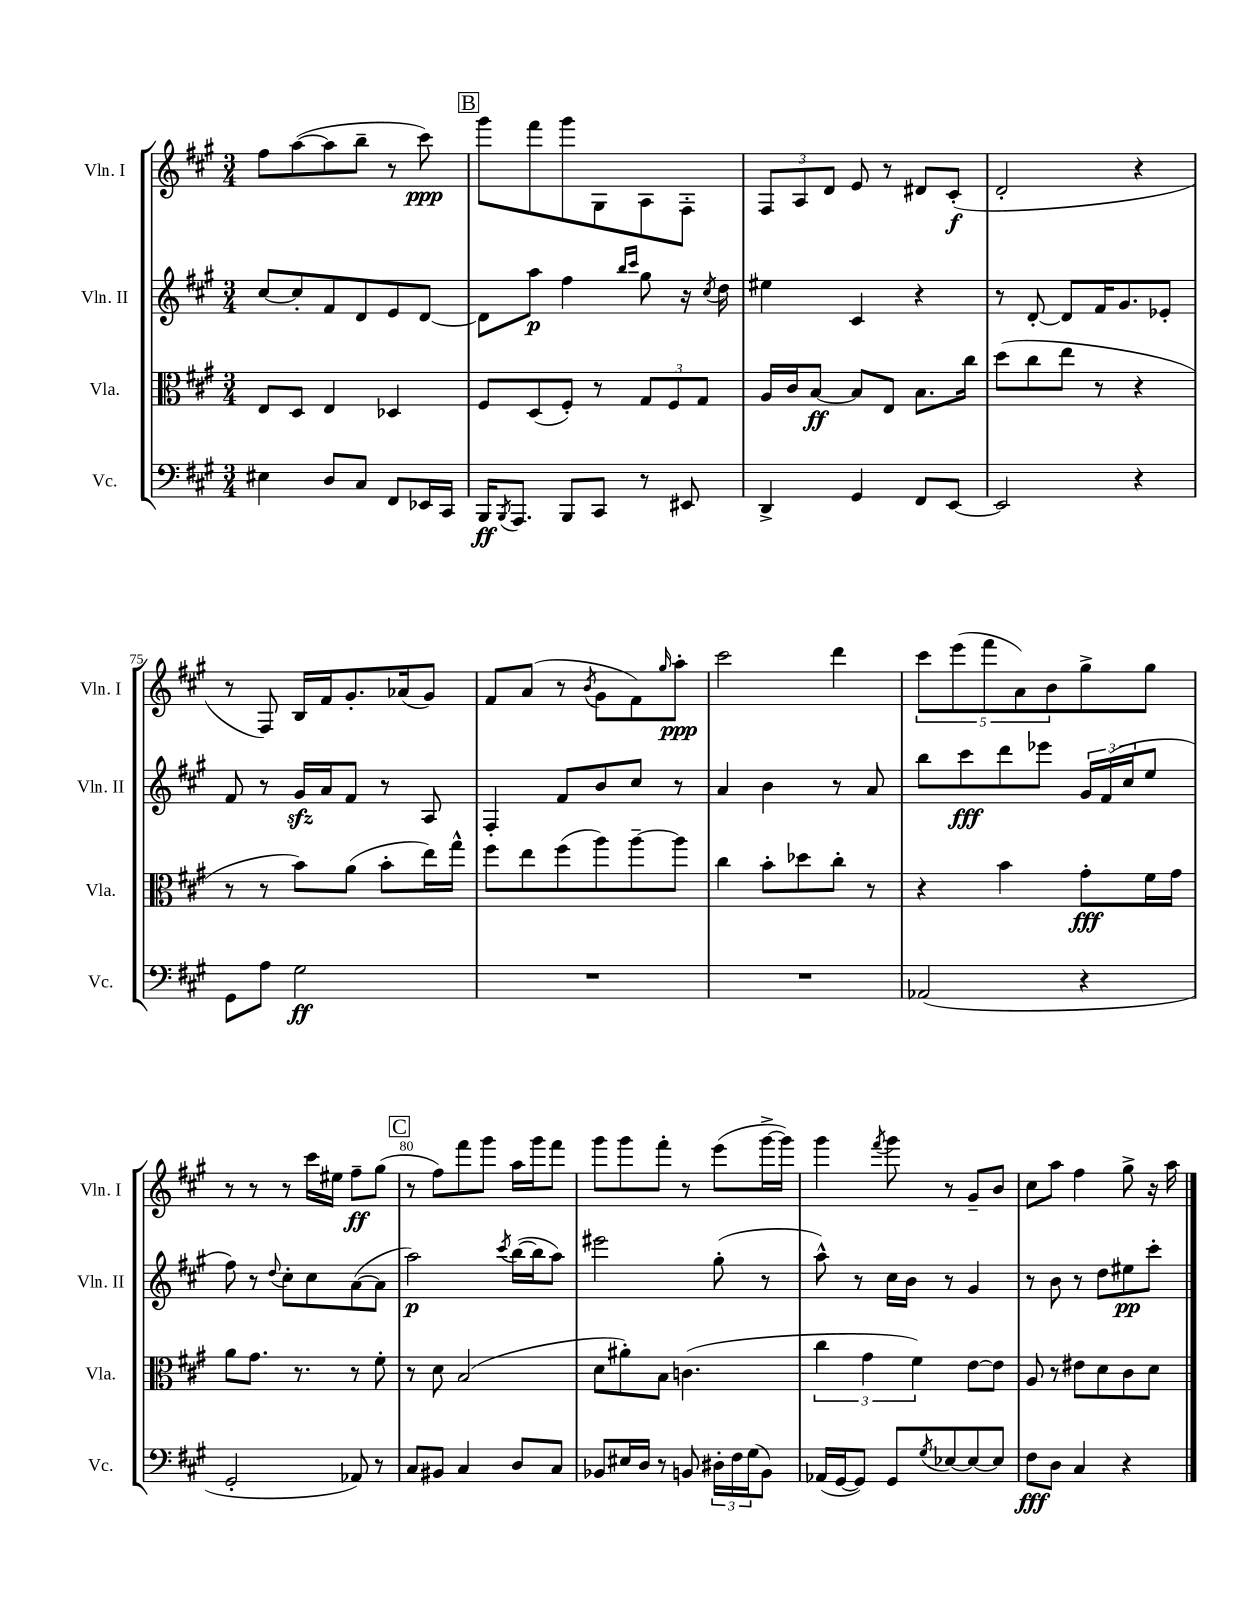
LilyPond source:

<<
\new StaffGroup <<
\new Staff = "s0" \with { instrumentName = "Vln. I" shortInstrumentName = "Vln. I" } {
    \clef treble \key a \major \numericTimeSignature \time 3/4
    fis''8 a''8~( a''8 b''8-- r8 cis'''8\ppp) |
    \mark \markup { \box "B" } gis'''8 fis'''8 gis'''8 gis8 a8 fis8-. |
    \tuplet 3/2 { fis8 a8 d'8 } e'8 r8 dis'8 cis'8-.\f( |
    d'2-. r4 |
    r8 fis8) b16 fis'16 gis'8.-. aes'16( gis'8) |
    fis'8 a'8( r8 \acciaccatura { b'8 } gis'8 fis'8) \grace { gis''16 } a''8-.\ppp |
    cis'''2 d'''4 |
    \tuplet 5/4 { cis'''8 e'''8( fis'''8 a'8) b'8 } gis''8-> gis''8 |
    r8 r8 r8 cis'''16 eis''16 fis''8--\ff gis''8( |
    \mark \markup { \box "C" } r8 fis''8) fis'''8 gis'''8 a''16 gis'''16 fis'''8 |
    gis'''8 gis'''8 fis'''8-. r8 e'''8( gis'''16~-> gis'''16) |
    gis'''4 \acciaccatura { fis'''8 } gis'''8 r8 gis'8-- b'8 |
    cis''8 a''8 fis''4 gis''8-> r16 a''16 \bar "|." |
}
\new Staff = "s1" \with { instrumentName = "Vln. II" shortInstrumentName = "Vln. II" } {
    \clef treble \key a \major \numericTimeSignature \time 3/4
    cis''8~ cis''8-. fis'8 d'8 e'8 d'8~ |
    \mark \markup { \box "B" } d'8 a''8\p fis''4 \grace { b''16 cis'''16 } gis''8 r16 \acciaccatura { cis''8 } d''16 |
    eis''4 cis'4 r4 |
    r8 d'8~-. d'8 fis'16 gis'8. ees'8-. |
    fis'8 r8 gis'16\sfz a'16 fis'8 r8 a8 |
    fis4-. fis'8 b'8 cis''8 r8 |
    a'4 b'4 r8 a'8 |
    b''8 cis'''8\fff d'''8 ees'''8 \tuplet 3/2 { gis'16 fis'16( cis''16 } e''8 |
    fis''8) r8 \appoggiatura { d''8 } cis''8-. cis''8 a'8~( a'8 |
    \mark \markup { \box "C" } a''2\p) \acciaccatura { cis'''8 } b''16~( b''16 a''8) |
    eis'''2 gis''8-.( r8 |
    a''8-^) r8 cis''16 b'16 r8 gis'4 |
    r8 b'8 r8 d''8 eis''8\pp cis'''8-. \bar "|." |
}
\new Staff = "s2" \with { instrumentName = "Vla." shortInstrumentName = "Vla." } {
    \clef alto \key a \major \numericTimeSignature \time 3/4
    e8 d8 e4 des4 |
    \mark \markup { \box "B" } fis8 d8( fis8-.) r8 \tuplet 3/2 { gis8 fis8 gis8 } |
    a16 cis'16 b8~\ff b8 e8 b8. cis''16 |
    d''8( cis''8 e''8 r8 r4 |
    r8 r8 b'8) a'8( b'8-. e''16) gis''16-^ |
    fis''8 e''8 fis''8( a''8) a''8~-- a''8 |
    cis''4 b'8-. des''8 cis''8-. r8 |
    r4 b'4 gis'8-.\fff fis'16 gis'16 |
    a'8 gis'8. r8. r8 fis'8-. |
    \mark \markup { \box "C" } r8 d'8 b2( |
    d'8 ais'8-.) b8 c'4.( |
    \tuplet 3/2 { cis''4 gis'4 fis'4) } e'8~ e'8 |
    a8 r8 eis'8 d'8 cis'8 d'8 \bar "|." |
}
\new Staff = "s3" \with { instrumentName = "Vc." shortInstrumentName = "Vc." } {
    \clef bass \key a \major \numericTimeSignature \time 3/4
    eis4 d8 cis8 fis,8 ees,16 cis,16 |
    \mark \markup { \box "B" } b,,16\ff \acciaccatura { b,,8 } a,,8. b,,8 cis,8 r8 eis,8 |
    d,4-> gis,4 fis,8 e,8~ |
    e,2 r4 |
    gis,8 a8 gis2\ff |
    R2. |
    R2. |
    aes,2( r4 |
    gis,2-. aes,8) r8 |
    \mark \markup { \box "C" } cis8 bis,8 cis4 d8 cis8 |
    bes,8 eis16 d16 r8 b,8 \tuplet 3/2 { dis16-. fis16 gis16( } b,8) |
    aes,16( gis,16~ gis,8) gis,8 \acciaccatura { gis8 } ees8~ ees8~ ees8 |
    fis8\fff d8 cis4 r4 \bar "|." |
}
>>
>>
\layout { \context { \Score currentBarNumber = #71 \override BarNumber.break-visibility = ##(#f #t #t) barNumberVisibility = #(every-nth-bar-number-visible 5) } }
